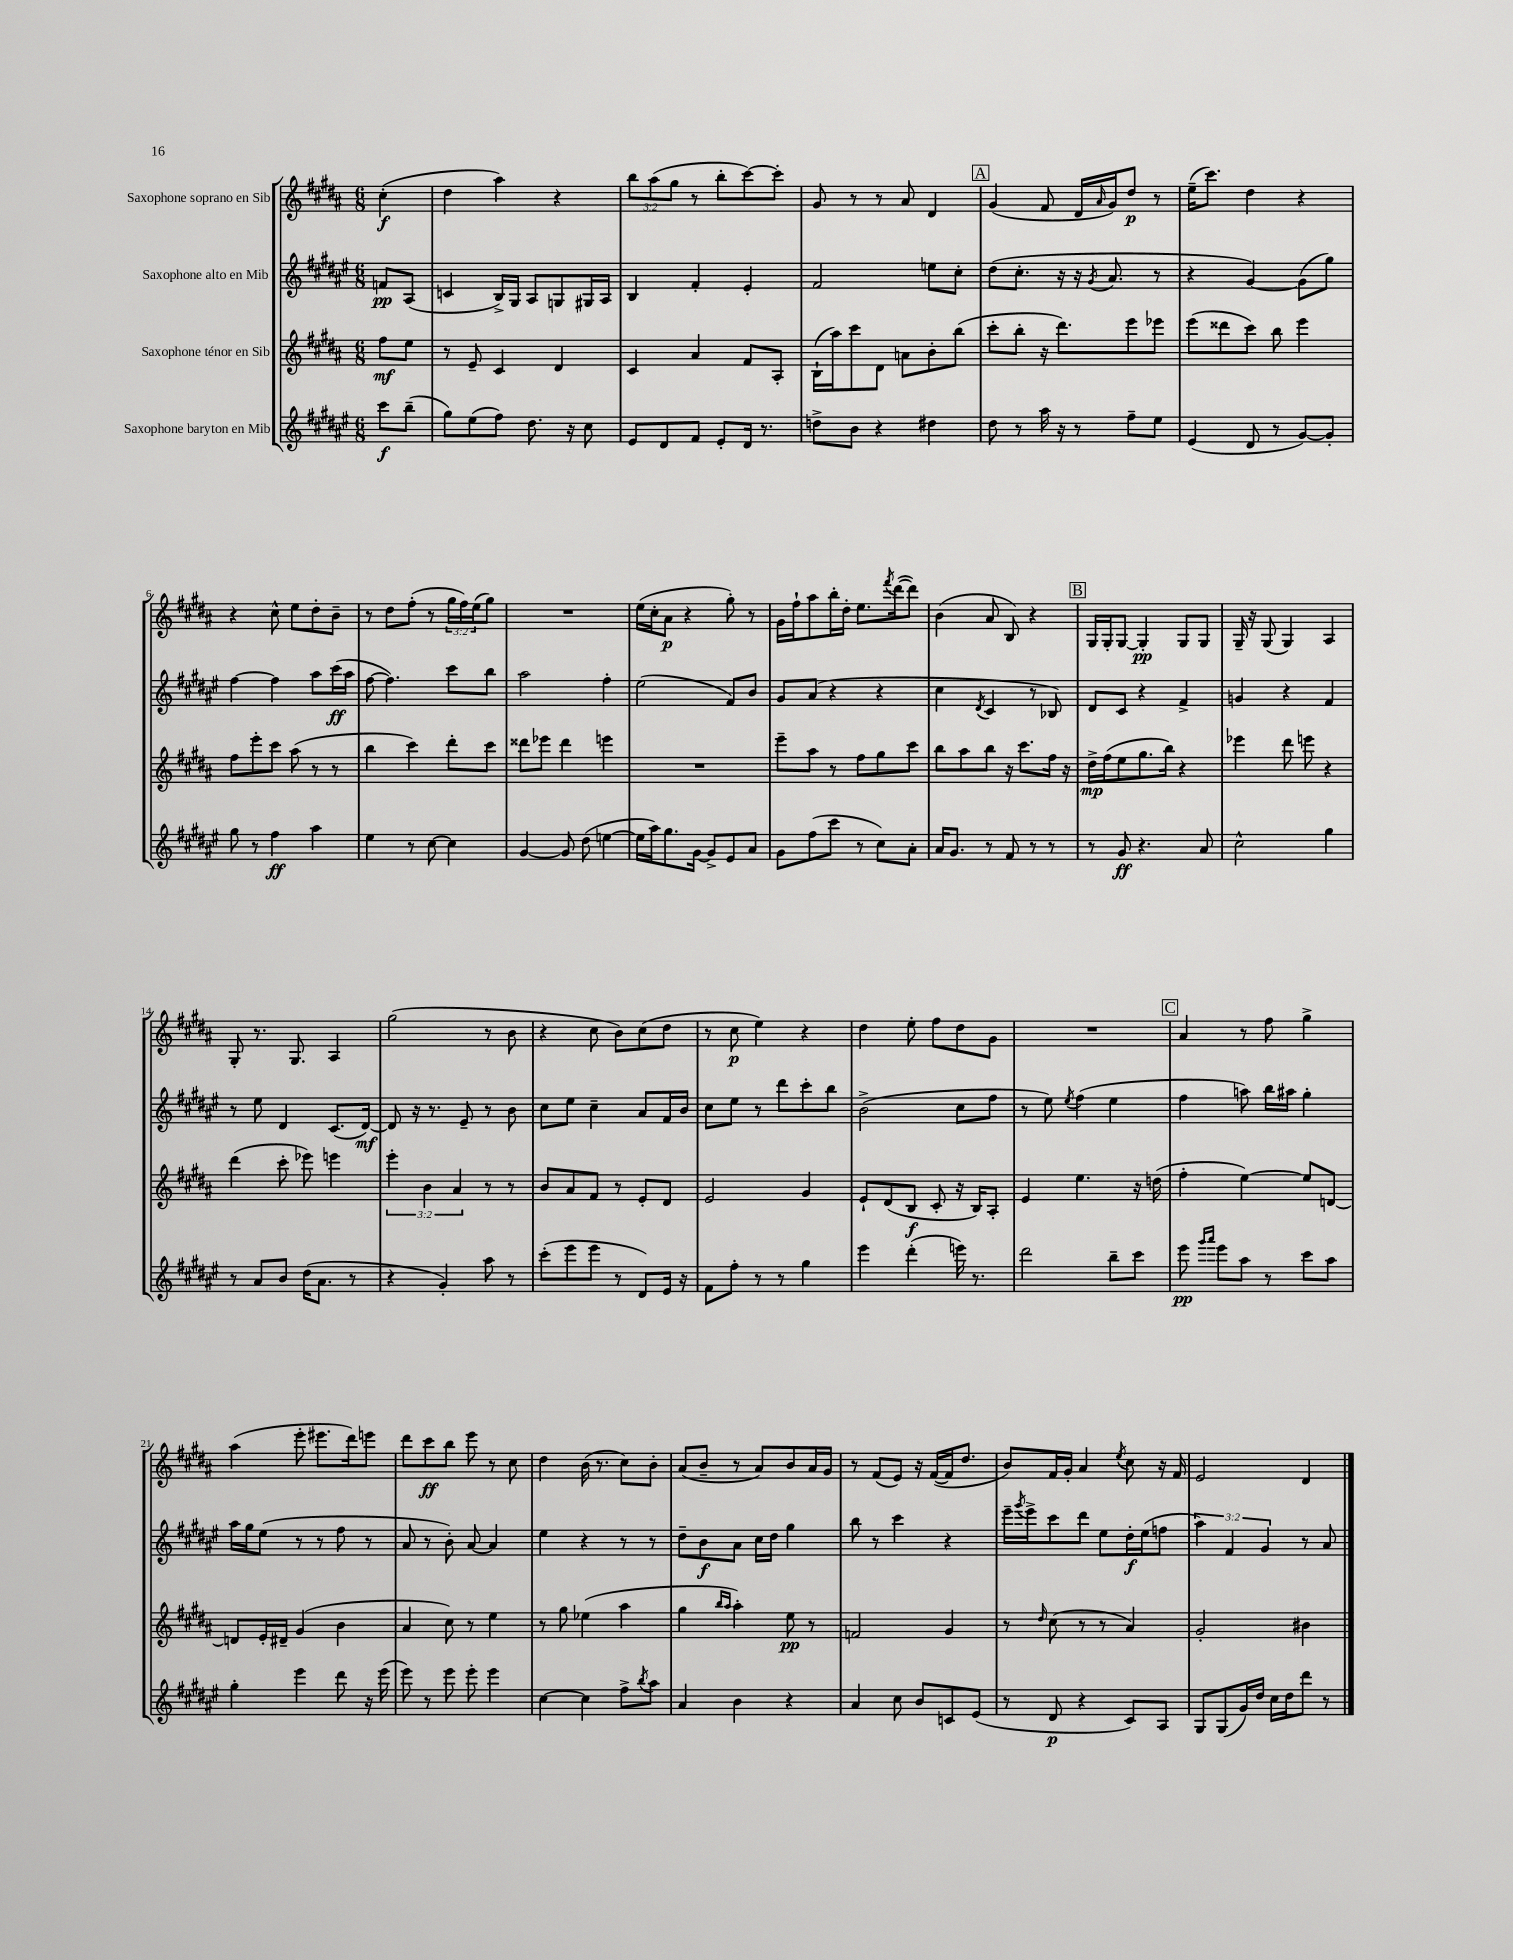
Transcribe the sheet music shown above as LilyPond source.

<<
\new StaffGroup <<
\new Staff = "s0" \with { instrumentName = "Saxophone soprano en Sib" } {
    \clef treble \key b \major \numericTimeSignature \time 6/8 \override Staff.TupletNumber.text = #tuplet-number::calc-fraction-text \partial 4
    cis''4-.\f( |
    dis''4 ais''4) r4 |
    \tuplet 3/2 { b''8 ais''8( gis''8 } r8 b''8-. cis'''8~) cis'''8-. |
    gis'8 r8 r8 ais'8 dis'4 |
    \mark \markup { \box "A" } gis'4( fis'8 dis'16 \grace { ais'16 } gis'16) dis''8\p r8 |
    e''16--( cis'''8.) dis''4 r4 |
    r4 cis''8-^ e''8 dis''8-. b'8-- |
    r8 dis''8 fis''8-.( r8 \tuplet 3/2 { gis''16 fis''16) e''16( } gis''8) |
    R2. |
    e''16( cis''16-. ais'8\p r4 gis''8-.) r8 |
    gis'16 fis''16-! ais''8 b''16-. dis''16-. e''8. \acciaccatura { fis'''8 } dis'''16~( dis'''8) |
    b'4( ais'8 b8) r4 |
    \mark \markup { \box "B" } gis16 gis16-. gis8~ gis4-.\pp gis8 gis8 |
    gis16-- r16 gis8( gis4) ais4 |
    gis8-. r8. gis8. ais4 |
    gis''2( r8 b'8 |
    r4 cis''8 b'8) cis''8( dis''8 |
    r8 cis''8\p e''4) r4 |
    dis''4 e''8-. fis''8 dis''8 gis'8 |
    R2. |
    \mark \markup { \box "C" } ais'4 r8 fis''8 gis''4-> |
    ais''4( e'''8-. eis'''8. dis'''16) e'''8 |
    dis'''8 cis'''8\ff b''8 e'''8 r8 cis''8 |
    dis''4 b'16( r8. cis''8) b'8-. |
    ais'8( b'8-- r8 ais'8) b'8 ais'16 gis'16 |
    r8 fis'8( e'8) r16 fis'16~( fis'16 dis''8. |
    b'8) fis'16 gis'16-. ais'4 \acciaccatura { e''8 } cis''8 r16 fis'16 |
    e'2 dis'4 \bar "|." |
}
\new Staff = "s1" \with { instrumentName = "Saxophone alto en Mib" } {
    \clef treble \key fis \major \numericTimeSignature \time 6/8 \override Staff.TupletNumber.text = #tuplet-number::calc-fraction-text \partial 4
    f'8\pp ais8( |
    c'4 b16->) gis16 ais8 g8 gis16 ais16 |
    b4 fis'4-. eis'4-. |
    fis'2 e''8 cis''8-. |
    \mark \markup { \box "A" } dis''8( cis''8.-. r16 r16 \acciaccatura { gis'8 } ais'8. r8 |
    r4 gis'4~) gis'8( gis''8) |
    fis''4~ fis''4 ais''8 cis'''16\ff( ais''16 |
    fis''8~ fis''4.) cis'''8 b''8 |
    ais''2 fis''4-. |
    eis''2( fis'8) b'8 |
    gis'8 ais'8( r4 r4 |
    cis''4 \acciaccatura { dis'8 } cis'4 r8 bes8) |
    \mark \markup { \box "B" } dis'8 cis'8 r4 fis'4-> |
    g'4 r4 fis'4 |
    r8 eis''8 dis'4 cis'8.( dis'16~\mf) |
    dis'8 r16 r8. eis'8-- r8 b'8 |
    cis''8 eis''8 cis''4-- ais'8 fis'16 b'16 |
    cis''8 eis''8 r8 dis'''8 cis'''8-. b''8 |
    b'2->( cis''8 fis''8 |
    r8 eis''8) \acciaccatura { eis''8 } fis''4( eis''4 |
    \mark \markup { \box "C" } fis''4 a''8) b''16 ais''16 gis''4-. |
    ais''16 gis''16 eis''8( r8 r8 fis''8 r8 |
    ais'8 r8 b'8-.) ais'8~ ais'4 |
    eis''4 r4 r8 r8 |
    dis''8-- b'8\f ais'8 cis''16 dis''16 gis''4 |
    b''8 r8 cis'''4 r4 |
    eis'''16-- \acciaccatura { gis'''8 } eis'''16-> cis'''8 dis'''8 eis''8 dis''16-.\f eis''16( f''8 |
    \tuplet 3/2 { ais''4) fis'4 gis'4 } r8 ais'8 \bar "|." |
}
\new Staff = "s2" \with { instrumentName = "Saxophone ténor en Sib" } {
    \clef treble \key b \major \numericTimeSignature \time 6/8 \override Staff.TupletNumber.text = #tuplet-number::calc-fraction-text \partial 4
    fis''8\mf e''8 |
    r8 e'8-- cis'4 dis'4 |
    cis'4 ais'4 fis'8 ais8-. |
    b16-!( ais''16) cis'''8 dis'8 a'8 b'8-. b''8( |
    \mark \markup { \box "A" } cis'''8-. b''8-. r16 dis'''8.) e'''8 ees'''8 |
    e'''8( disis'''8 cis'''8) b''8 e'''4 |
    fis''8 e'''8-. cis'''8 ais''8( r8 r8 |
    b''4 cis'''4) dis'''8-. cis'''8 |
    disis'''8 ees'''8 disis'''4 e'''4 |
    R2. |
    e'''8-- ais''8 r8 fis''8 gis''8 cis'''8 |
    b''8 ais''8 b''8 r16 cis'''8. fis''16 r16 |
    \mark \markup { \box "B" } dis''16->\mp fis''16( e''8 gis''8. b''16) r4 |
    ees'''4 dis'''8 e'''8 r4 |
    dis'''4( cis'''8-. ees'''8) e'''4 |
    \tuplet 3/2 { e'''4-. b'4 ais'4 } r8 r8 |
    b'8 ais'8 fis'8 r8 e'8-. dis'8 |
    e'2 gis'4 |
    e'8-! dis'8( b8\f cis'8-. r16 b16) ais8-. |
    e'4 e''4. r16 d''16( |
    \mark \markup { \box "C" } fis''4-. e''4~) e''8 d'8~ |
    d'8 e'16-. dis'16-- gis'4( b'4 |
    ais'4 cis''8) r8 e''4 |
    r8 gis''8 ees''4( ais''4 |
    gis''4 \grace { b''16 ais''16 } ais''4-.) e''8\pp r8 |
    f'2 gis'4 |
    r8 \grace { dis''16 } cis''8( r8 r8 ais'4) |
    gis'2-. bis'4 \bar "|." |
}
\new Staff = "s3" \with { instrumentName = "Saxophone baryton en Mib" } {
    \clef treble \key fis \major \numericTimeSignature \time 6/8 \partial 4
    cis'''8\f b''8--( |
    gis''8) eis''8( fis''8) dis''8. r16 cis''8 |
    eis'8 dis'8 fis'8 eis'8-. dis'16 r8. |
    d''8-> b'8 r4 dis''4 |
    \mark \markup { \box "A" } dis''8 r8 ais''16 r16 r8 fis''8-- eis''8 |
    eis'4( dis'8 r8 gis'8~) gis'8-. |
    gis''8 r8 fis''4\ff ais''4 |
    eis''4 r8 cis''8~ cis''4 |
    gis'4~ gis'8 dis''8( e''4~ |
    e''16 ais''16) gis''8. gis'16~ gis'8-> eis'8 ais'8 |
    gis'8 fis''8( cis'''8 r8 cis''8) ais'8-. |
    ais'16 gis'8. r8 fis'8 r8 r8 |
    \mark \markup { \box "B" } r8 gis'8\ff r4. ais'8 |
    cis''2-^ gis''4 |
    r8 ais'8 b'8 dis''16( ais'8. r8 |
    r4 gis'4-.) ais''8 r8 |
    cis'''8-.( eis'''8 eis'''8 r8 dis'8) eis'16 r16 |
    fis'8 fis''8-. r8 r8 gis''4 |
    eis'''4 dis'''4-.( e'''16) r8. |
    dis'''2 b''8-- cis'''8 |
    \mark \markup { \box "C" } eis'''8\pp \grace { gis'''16 ais'''16 } eis'''8 ais''8 r8 cis'''8 ais''8 |
    gis''4-. eis'''4 dis'''8 r16 eis'''16( |
    eis'''8) r8 eis'''8 eis'''8-. eis'''4 |
    cis''4~ cis''4 fis''8-> \acciaccatura { b''8 } ais''8 |
    ais'4 b'4 r4 |
    ais'4 cis''8 b'8 c'8 eis'8( |
    r8 dis'8\p r4 cis'8) ais8 |
    gis8 gis8( gis'16) dis''16 cis''16 dis''16 dis'''8 r8 \bar "|." |
}
>>
>>
